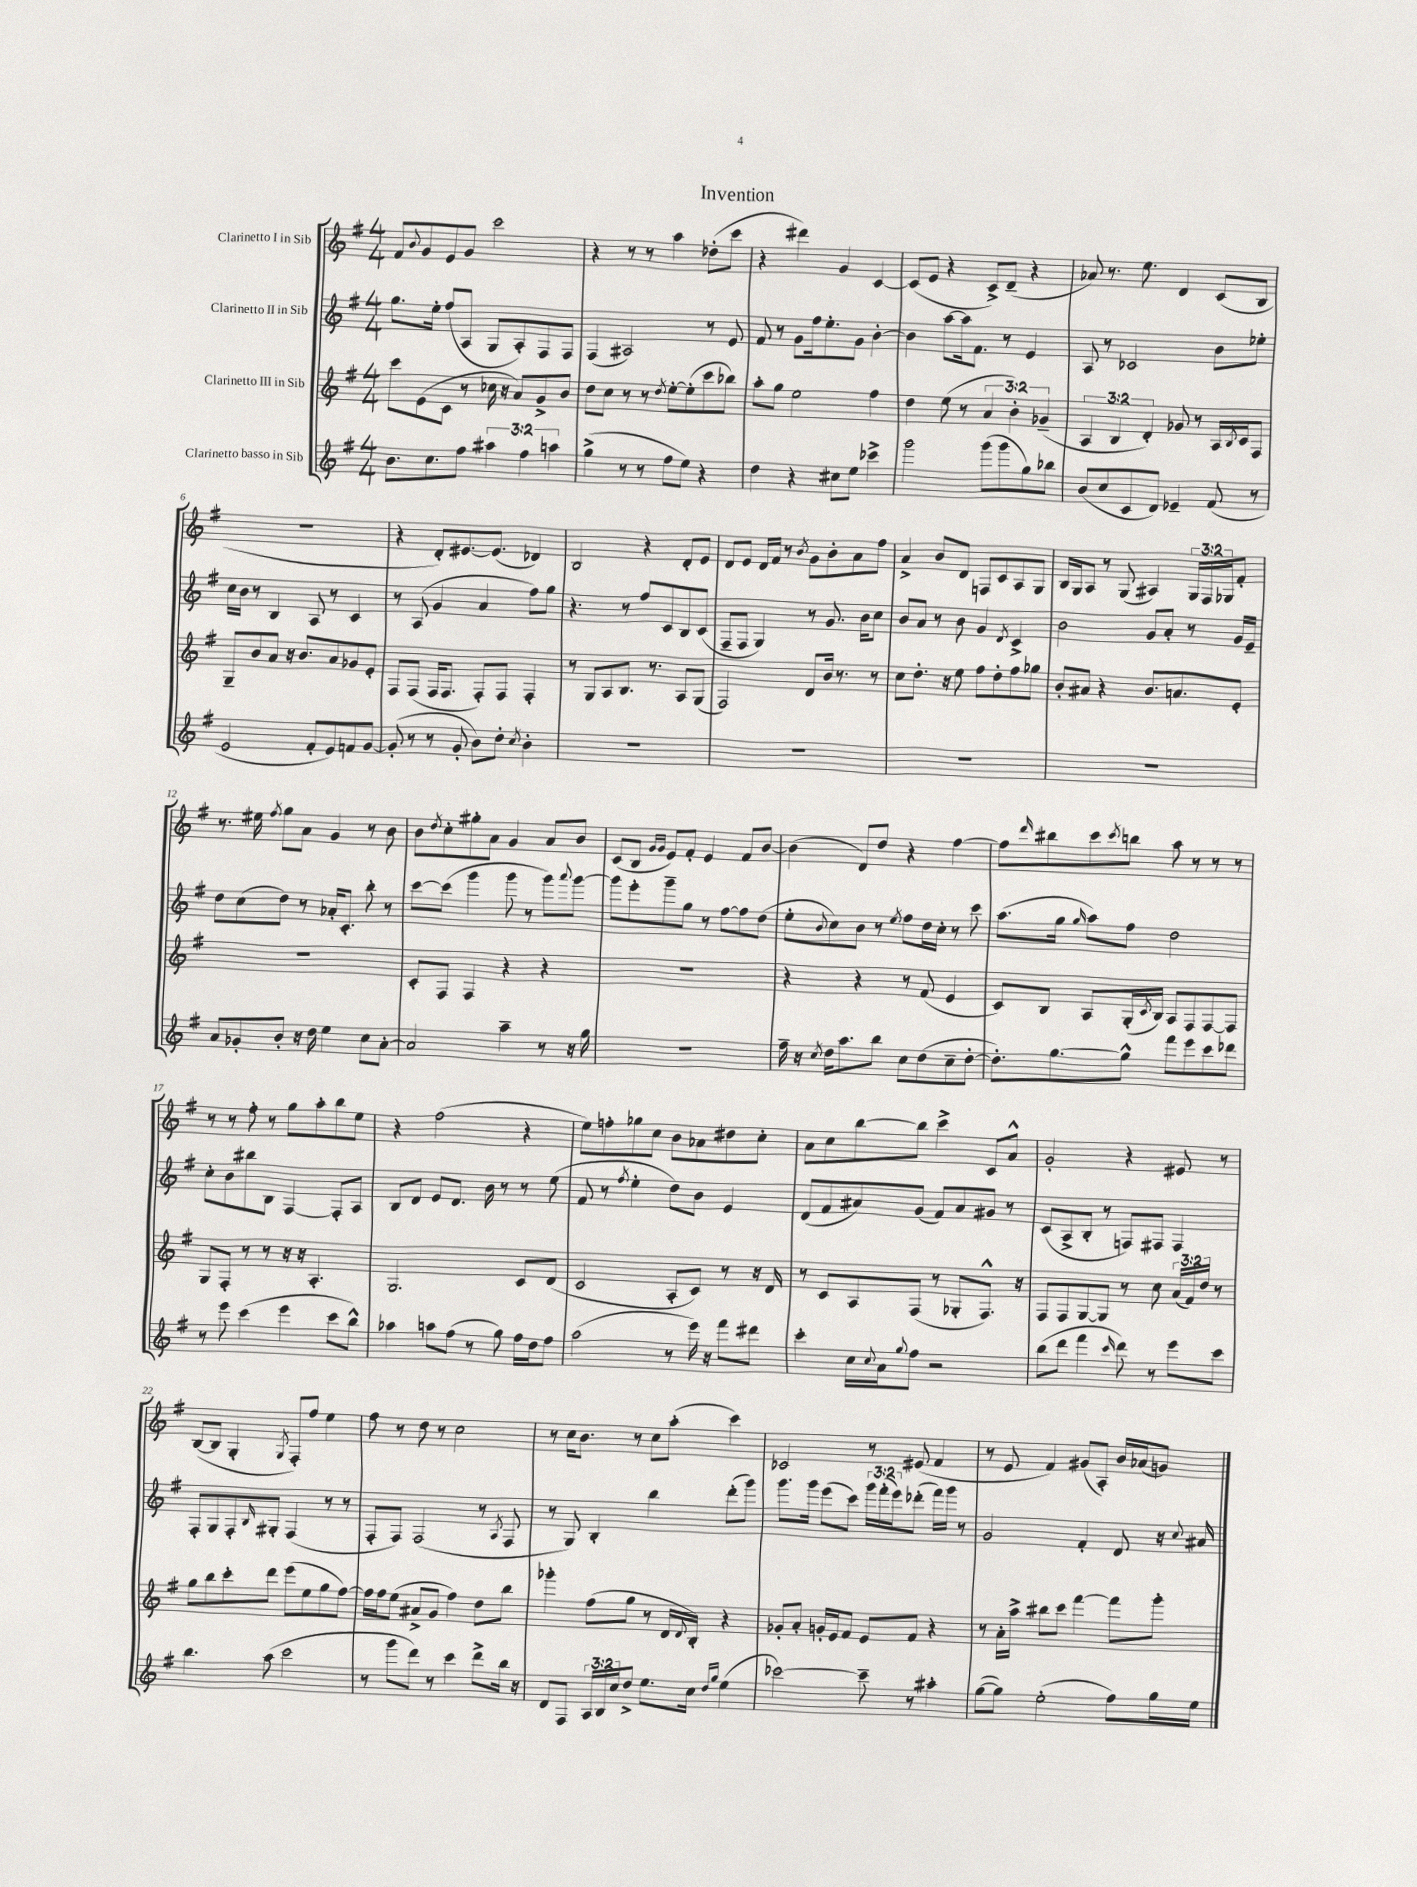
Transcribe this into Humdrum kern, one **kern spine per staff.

**kern	**kern	**kern	**kern
*staff4	*staff3	*staff2	*staff1
*clefG2	*clefG2	*clefG2	*clefG2
*k[f#]	*k[f#]	*k[f#]	*k[f#]
*M4/4	*M4/4	*M4/4	*M4/4
8.b	8ccc	8.gg	8f#
.	.	.	8qqb
.	(8e	.	8g
8.cc	.	16ee'	.
.	8c	(8ff#	8e
8ff#	8r	8A	8g
6aa#	16cc-	8G	2ccc
.	16r	.	.
.	8a)	8A')	.
6ff#	.	.	.
.	8g^	8F#	.
6aa	.	.	.
.	8b	8F#	.
=	=	=	=
(4gg^	8dd	(4F#	4r
.	8cc	.	.
8r	8r	2A#)	8r
8r	8r	.	8r
.	8qdd	.	.
8ff#	[8ee'	.	4aa
8ee)	(8ee']	.	.
4r	8ccc	8r	(8dd-'
.	8bb-)	8e	8ccc
=	=	=	=
4dd	8aa'	8f#	4r
.	8gg	8r	.
4r	2ee	8g	4ddd#)
.	.	16ff#	.
.	.	8.ee'	.
8cc#	.	.	4g
8ee	.	8g	.
4ccc-^	4ff#	[4b'	[4c
=	=	=	=
2ggg	4dd	4b]	(8c]
.	.	.	8e
.	(8ee	[8aa	4r
.	8r	16aa]	.
.	.	8.f#	.
(8ggg	6a	.	8c^)
8ggg	.	8r	(8d~
.	6b')	.	.
8gg)	.	4e	4r
.	(6g-~	.	.
8bb-	.	.	.
=	=	=	=
(8b	6A	8A	8a-)
8cc	.	8r	8.r
.	6B	.	.
8c	.	2c-	.
.	.	.	8.ee
.	6d')	.	.
8d)	.	.	.
4e-~	8g-	.	4d
.	8r	.	.
(8f#	16A	8b	(8c
.	8qB	.	.
.	16c	.	.
8r	8F#	8ee-'	8B
=	=	=	=
2e	8G~	16cc	1r
.	.	16b	.
.	8b	8r	.
.	8a	4B	.
.	16r	.	.
.	8.b	.	.
8f#'	.	8A	.
8e)	8a	8r	.
8f	8g-	4c	.
[8g	8e'	.	.
=	=	=	=
(8g']	8F#	8r	4r
8r	(8F#	(8A	.
8r	16F#	4g	8d')
.	8.F#	.	.
8g'	.	.	[8.e#
8b)	8F#')	4a	.
.	.	.	(8.e#]
8dd'	8F#	.	.
8qcc	.	.	.
4b'	4F#'	8ff#)	4d-)
.	.	8gg	.
=	=	=	=
1r	8r	4.r	2B
.	8G	.	.
.	8A	.	.
.	8.B	8r	.
.	.	8ff#	4r
.	8.r	.	.
.	.	8c	.
.	8A	8B	8d'
.	(8G	(8c	8e
=	=	=	=
1r	2F#)	8F#~	8d
.	.	8F#	8e
.	.	4G)	16d
.	.	.	16f#
.	.	.	8r
.	.	.	8qb
.	8d	8r	8g
.	16b	8.g	8b'
.	8.r	.	.
.	.	.	8a
.	.	16b	.
.	8r	8cc	8ff#
=	=	=	=
1r	8cc	8b	4a^
.	8.dd'	8a	.
.	.	8r	8b
.	16r	.	.
.	8ee	8b	8d
.	8ff#	4g	8F
.	8dd'	.	8c
.	.	8qd	.
.	8ff#	4c^	8A
.	8gg-	.	8G
=	=	=	=
1r	8b'	2b	16B
.	.	.	16G
.	8a#	.	8A
.	4r	.	8r
.	.	.	(8G
.	8.b	8g	4A#)
.	.	8a'	.
.	8.a	.	.
.	.	8r	24G
.	.	.	24F#
.	.	.	24G-
.	8e'	16g	8f#'
.	.	16e~	.
=	=	=	=
8a	1r	8dd	8.r
8g-'	.	(8cc	.
.	.	.	16ee#
.	.	.	8qff#
8b'	.	8dd)	8gg
16r	.	8r	8a
16dd	.	.	.
4ee	.	16a-'	4g
.	.	8.c'	.
8cc	.	8bb'	8r
[8a'	.	8r	8b
=	=	=	=
2a]	8c'	[8ccc	8b
.	.	.	8qdd
.	8F#	(8ccc]	8cc'
.	4F#	4ggg	8gg#'
.	.	.	8a
4aa~	4r	8ggg	4g
.	.	8r	.
8r	4r	8ggg)	8a
.	.	8qqaaa	.
16r	.	[8ggg	8b
16gg	.	.	.
=	=	=	=
1r	1r	8ggg]	(8c
.	.	8eee'	8B
.	.	.	16qqg
.	.	.	16qqg
.	.	8ggg~	8e)
.	.	8gg	8f#'
.	.	8r	4e
.	.	[8ff#	.
.	.	8ff#]	8f#
.	.	(8dd	[8b
=	=	=	=
16ff#~	4r	8ee'	(4b]
16r	.	.	.
8qcc	.	8qqb	.
16dd	.	8cc)	.
8.aa	.	.	.
.	4r	8b	8d)
8bb	.	8r	8dd
.	.	8qee	.
8cc	8r	8ff#	4r
(8dd	(8f#	16dd	.
.	.	16cc'	.
8cc~	4e	8r	[4ff#
[8dd'	.	8ccc	.
=	=	=	=
8.dd'])	8c)	(8.aa	8ff#]
.	.	.	16qqddd
.	8B	.	8bb#
[8.gg	.	16gg	.
.	.	16qqgg	.
.	8A	8aa)	8ccc
.	.	.	8qccc
8gg^^]	(16G'	8ff#	8bb
.	8qc	.	.
.	16B)	.	.
8fff#	8A	2dd	8aa
8eee	8F#	.	8r
8ccc	[8F#	.	8r
8ddd-	8F#]	.	8r
=	=	=	=
8r	8G	8cc'	8r
8eee	8F#'	8b	8r
(4ccc	8r	8bb#	8ff#'
.	8r	8B	8r
4eee	16r	[4F#	8gg
.	16r	.	.
.	4.A'	.	8aa'
8ccc	.	8F#']	8bb
8bb^^)	.	8A	8ee
=	=	=	=
4aa-	2.G	8B	4r
.	.	8d	.
8aa	.	8e	(2ff#
(8ff#	.	8.d	.
8r	.	.	.
.	.	16b	.
8gg)	.	8r	.
16ff#	8c	8r	4r
16dd	.	.	.
8ff#	(8d	(8ee	.
=	=	=	=
(2aa	2c	8f#	8ee)
.	.	8r	8ff'
.	.	8qff#	.
.	.	4ee'	8gg-
.	.	.	8cc
8r	8A'	8dd)	8b
16eee)	8c)	8b	8a-
16r	.	.	.
8fff#	8r	4e	8dd#
8ddd#	16r	.	8cc'
.	16d	.	.
=	=	=	=
4ccc'	8r	(8d	8a
.	8c	8f#	8cc
16cc	8A	8a#)	[8bb
8qqcc	.	.	.
16a	.	.	.
8qqgg	.	.	.
8ff#	(8F#	(8g	8bb]
2r	8r	8f#)	4ccc^
.	8G-'	8a#	.
.	8.F#^^)	8g#	8c
.	.	8r	8a^^
.	16r	.	.
=	=	=	=
(8bb	8F#	(8c	2g'
8ddd	8F#	8A^	.
4fff#	[8G	8B'	.
.	8G]	8r	.
16qqccc	.	.	.
8ddd)	8r	8F)	4r
8r	8cc	8F#	.
8eee	(24a	4F#	8e#
.	24f#)	.	.
.	24dd	.	.
8ccc	8r	.	8r
=	=	=	=
4.bb	8gg	8F#'	([8B
.	8bb	8G	8B]
.	8ccc'	8F#'	4G'
.	.	16qqB	.
(8aa	8ddd	8G#'	.
.	.	.	8qG
2ccc	(8eee	(4F#	8F#')
.	8ee	.	8ff#
.	8gg	8r	4ee
.	[8ff#)	8r	.
=	=	=	=
8r	16ff#]	8F#'	8ff#
.	16ff#	.	.
8ggg	(8ee	8F#)	8r
8ddd)	8a#^	(2F#	8dd
8r	8g	.	8r
4ccc	4ff#)	.	2cc
8ddd^	8dd	8r	.
.	.	8qA	.
16bb	8bb	8F#	.
16r	.	.	.
=	=	=	=
8d	4ggg-'	8r	8r
8F#	.	8G)	16cc
.	.	.	8.b
24A	(8ff#	4B'	.
24B	.	.	.
24cc	.	.	.
8dd^	8gg	.	8r
8.ee	8r	4bb	8cc
.	16d	.	(8aa'
.	8qqd	.	.
16cc	16B')	.	.
16qqdd	.	.	.
16qqgg	.	.	.
(4ee	4r	(8ddd'	4ccc)
.	.	8ggg)	.
=	=	=	=
[2ccc-)	8g-'	8.ggg	2c-
.	8a'	.	.
.	.	16ggg	.
.	16g'	(8eee	.
.	16e	.	.
.	8f#	8ccc)	.
8ccc-~]	8e	24ggg	8r
.	.	(24fff#'	.
.	.	24eee)	.
8r	8f#	(8ddd-'	(8e#
4aa#'	4r	16fff#)	4f#
.	.	16ggg	.
.	.	8r	.
=	=	=	=
([8gg	8r	2g	8r
8gg])	16a'	.	8e
.	16aa^	.	.
(2ee'	8bb#	.	4f#)
.	8ccc	.	.
.	[4fff#	4f#'	(8g#
.	.	.	8A')
8ff#)	8fff#]	8d	16b
.	.	.	(16a-
16gg	8ggg'	16r	8g)
.	.	8qqcc	.
16ee	.	16a#	.
==	==	==	==
*-	*-	*-	*-
